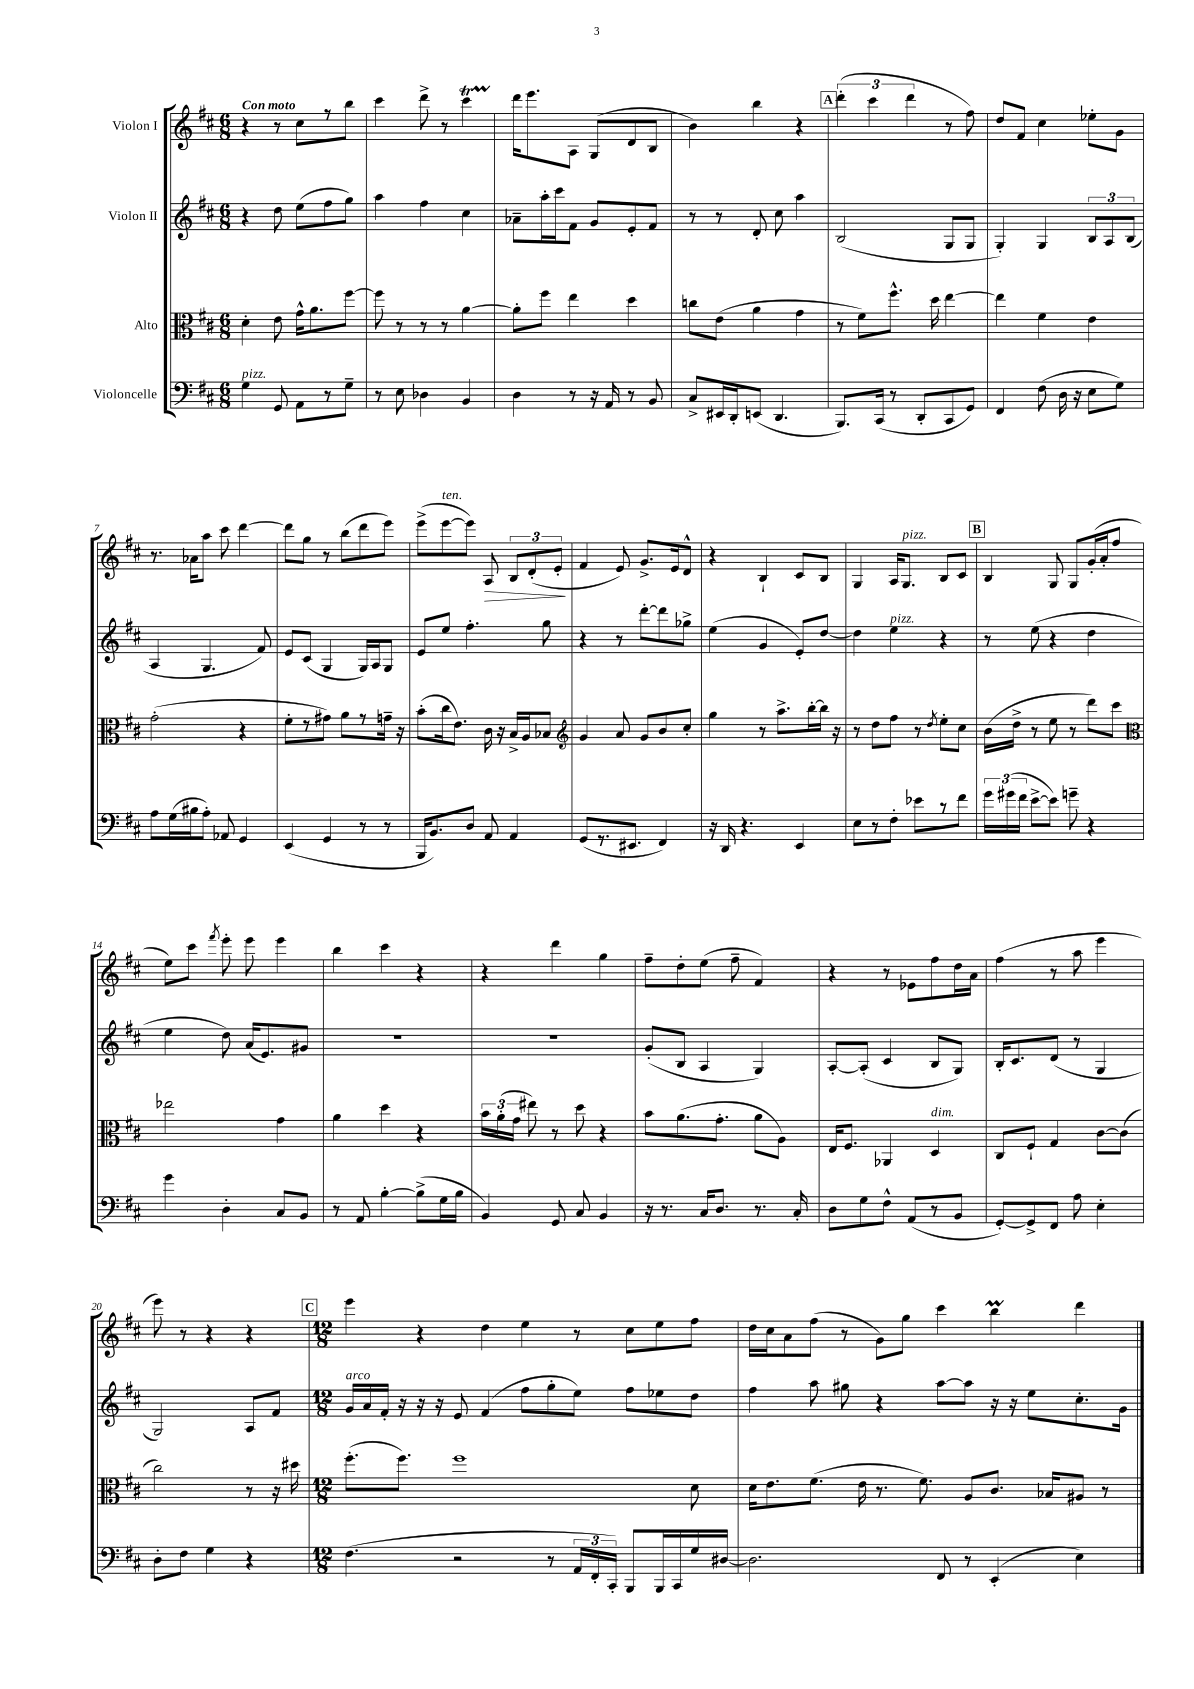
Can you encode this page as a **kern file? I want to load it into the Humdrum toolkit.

**kern	**kern	**kern	**kern	**dynam
*part4	*part3	*part2	*part1	*part1
*staff4	*staff3	*staff2	*staff1	*staff1
*I"Violoncelle	*I"Alto	*I"Violon II	*I"Violon I	*
*clefF4	*clefC3	*clefG2	*clefG2	*
*k[f#c#]	*k[f#c#]	*k[f#c#]	*k[f#c#]	*
*M6/8	*M6/8	*M6/8	*M6/8	*
=1	=1	=1	=1	=1
!	!	!	!LO:TX:a:B:t=Con moto	!
!LO:TX:a:i:t=pizz.	!	!	!	!
4G\	4d'\	4r	4r	.
8GG/	8e\	8dd\	8r	.
8AA\L	16g^^\KL	(8ee\L	8cc#\L	.
.	8.a\	.	.	.
8r	.	8ff#\	8r	.
8G~\J	[8ff#\J	8gg\J)	8bb\J	.
=2	=2	=2	=2	=2
8r	8ff#\]	4aa\	4ccc#\	.
8E\	8r	.	.	.
4D-X\	8r	4ff#\	8ddd^\	.
.	8r	.	8r	.
4BB/	[4a\	4cc#\	4ccc#t\	.
=3	=3	=3	=3	=3
4D\	8a'\L]	8a-X~\L	16ddd\KL	.
.	.	.	8.eee\	.
.	8ff#\J	16aa'\L	.	.
.	.	16ccc#\J	.	.
8r	4ee\	8f#\J	8A\J	.
16r	.	8g/L	(8G/L	.
16AA/	.	.	.	.
8r	4dd\	8e'/	8d/	.
8BB/	.	8f#/J	8B/J	.
=4	=4	=4	=4	=4
8C#^/L	8ccn\L	8r	4b\)	.
16EE#X/L	(8e\J	8r	.	.
16DD'/J	.	.	.	.
(8EEn/J	4a\	8d'/	4bb\	.
4.DD/	.	8cc#\	.	.
.	4g\	4aa\	4r	.
!!LO:REH:place=s1:t=A
=5	=5	=5	=5	=5
8.BBB/L)	8r	(2B/	(6ddd'\	.
.	8f#\L)	.	.	.
.	.	.	6ccc#\	.
(16CC#/Jk	.	.	.	.
8r	8.ff#^^\J	.	.	.
.	.	.	6ddd\	.
8DD'/L	.	.	.	.
.	16dd\	.	.	.
8CC#/	[4ee\	8G/L	8r	.
8GG/J)	.	8G/J	8ff#\)	.
=6	=6	=6	=6	=6
4FF#/	4ee\]	4G'/)	8dd/L	.
.	.	.	8f#/J	.
(8F#\	4f#\	4G/	4cc#\	.
16D\	.	.	.	.
16r	.	.	.	.
8E\L	4e\	12B/L	8ee-X'\L	.
.	.	12A/	.	.
8G\J)	.	.	8g\J	.
.	.	(12B/J	.	.
!!LO:LB:g=z
=7	=7	=7	=7	=7
8A\L	(2g'\	4A/	8.r	.
(16G\L	.	.	.	.
16B#X\J	.	.	16a-X\KL	.
8A'\J)	.	4.G/	8aa\J	.
8AA-X/	.	.	8ccc#\	.
4GG/	4r	.	[4ddd\	.
.	.	8f#/)	.	.
=8	=8	=8	=8	=8
(4EE/	8f#'\L	8e/L	8ddd\L]	.
.	8r	(8c#/J	8gg\J	.
4GG/	8g#X\J)	4G/	8r	.
.	8a\L	.	(8bb\L	.
8r	8r	16G/LL)	8ddd\	.
.	.	16A/J	.	.
8r	16gn~\Jk	8G/J	8eee\J)	.
.	16r	.	.	.
=9	=9	=9	=9	=9
16BBB/KL	(8b'\L	8e/L	(8eee^\L	.
8.BB/)	.	.	.	.
!	!	!	!LO:TX:a:i:t=ten.	!
.	16cc#\k	8ee/J	[8eee\	.
.	8.e\J)	.	.	.
8D/J	.	4.ff#'\	8eee\J])	.
!	!	!	!	!LO:HP:b
8AA/	16c#\	.	8A/	>
.	16r	.	.	.
4AA/	16B^/LL	.	12B/L	.
.	16A/J	.	.	.
.	.	.	(12d'/	.
.	8B-X/J	8gg\	.	.
.	.	.	12e'/J	.
.	.	.	.	]
=10	=10	=10	=10	=10
*	*clefG2	*	*	*
(8GG/L	4g/	4r	4f#/	.
8.r	.	.	.	.
.	8a/	8r	8e/)	.
8.EE#X/J	.	.	.	.
.	8g/L	[8ddd'\L	8.g^/L	.
4FF#/)	8b/	8ddd\]	.	.
.	.	.	16e/k	.
.	8cc#'/J	8gg-X^\J	8d^^/J	.
=11	=11	=11	=11	=11
16r	4gg\	(4ee\	4r	.
16DD/	.	.	.	.
4.r	.	.	.	.
.	8r	4g/	4B`/	.
.	8.aa^\L	.	.	.
4EE/	.	8e'/L)	8c#/L	.
.	[16bb'\L	.	.	.
.	16bb\JJ]	[8dd/J	8B/J	.
.	16r	.	.	.
=12	=12	=12	=12	=12
8E\L	8r	4dd\]	4G/	.
8r	8dd\L	.	.	.
!	!	!LO:TX:a:i:t=pizz.	!	!
8F#'\J	8ff#\J	4ee\	16A/KL	.
!	!	!	!LO:TX:a:i:t=pizz.	!
.	.	.	8.G/J	.
8e-X\L	8r	.	.	.
.	8qdd/	.	.	.
8r	8ee'\L	4r	8B/L	.
8f#\J	8cc#\J	.	8c#/J	.
!!LO:REH:place=s1:t=B
=13	=13	=13	=13	=13
24g\LL	(16b\LL	8r	4B/	.
(24g#X\	.	.	.	.
.	16dd^\JJ	.	.	.
24f#\JJ	.	.	.	.
[8e^\L	8r	(8ee\	.	.
8e\J])	8ee\	4r	8G/	.
8gn~\	8r	.	8G/L	.
4r	8ddd\L)	4dd\	(16g'/L	.
.	.	.	16a'/J	.
.	8ccc#\J	.	8ff#/J	.
!!LO:LB:g=z
=14	=14	=14	=14	=14
*	*clefC3	*	*	*
4g\	2ee-X\	4ee\	8ee\L)	.
.	.	.	8ccc#\J	.
.	.	.	8qfff#/	.
4D'\	.	8dd\)	8eee'\	.
.	.	(16a/KL	8eee\	.
.	.	8.e/)	.	.
8C#/L	4g\	.	4eee\	.
8BB/J	.	8g#X/J	.	.
=15	=15	=15	=15	=15
8r	4a\	2.r	4bb\	.
8AA/	.	.	.	.
[4B'\	4dd\	.	4ccc#\	.
(8B^\L]	4r	.	4r	.
16G\L	.	.	.	.
16B\JJ	.	.	.	.
=16	=16	=16	=16	=16
4BB/)	24b\LL	2.r	4r	.
.	(24a'\	.	.	.
.	24g\JJ	.	.	.
.	8ee#X\)	.	.	.
8GG/	8r	.	4ddd\	.
8C#/	8dd\	.	.	.
4BB/	4r	.	4gg\	.
=17	=17	=17	=17	=17
16r	8b\L	(8g'/L	8ff#~\L	.
8.r	.	.	.	.
.	(8.a\	8B/J	8dd'\	.
16C#/KL	.	4A/	(8ee\J	.
8.D/J	8.g'\J	.	.	.
.	.	.	8ff#~\	.
8.r	8a\L	4G/)	4f#/)	.
.	8A\J)	.	.	.
16C#'/	.	.	.	.
=18	=18	=18	=18	=18
8D\L	16E/KL	[8A'/L	4r	.
.	8.F#/J	.	.	.
8G\	.	(8A'/J]	.	.
8F#^^\J	4AA-X/	4c#/	8r	.
(8AA/L	.	.	8e-X\L	.
!	!LO:TX:a:i:t=dim.	!	!	!
8r	4D/	8B/L	8ff#\	.
8BB/J	.	8G/J)	16dd\L	.
.	.	.	16a\JJ	.
=19	=19	=19	=19	=19
[8GG'/L)	8C#/L	16B'/KL	(4ff#\	.
.	.	8.c#/	.	.
8GG^/]	8F#`/J	.	.	.
8FF#/J	4G/	(8d/J	8r	.
8A\	.	8r	8aa\	.
4E'\	[8c#\L	4G/	4eee\	.
.	(8c#\J]	.	.	.
!!LO:LB:g=z
=20	=20	=20	=20	=20
8D'\L	2cc#\)	2G/)	8eee\)	.
8F#\J	.	.	8r	.
4G\	.	.	4r	.
4r	8r	8A/L	4r	.
.	16r	8f#/J	.	.
.	16dd#X\	.	.	.
!!LO:REH:place=s1:t=C
=21	=21	=21	=21	=21
*M12/8	*M12/8	*M12/8	*M12/8	*
!	!	!LO:TX:a:i:t=arco	!	!
(4.F#\	(8.ff#'\L	16g/LL	4eee\	.
.	.	16a/	.	.
.	.	16f#'/JJ	.	.
.	8.ff#\J)	16r	.	.
.	.	16r	4r	.
.	.	16r	.	.
2r	1ff#	8e/	.	.
.	.	(4f#/	4dd\	.
.	.	8ff#\L	4ee\	.
8r	.	8gg'\	.	.
24AA/LL	.	8ee\J)	8r	.
24FF#'/	.	.	.	.
24CC#'/JJ)	.	.	.	.
8BBB/L	.	8ff#\L	8cc#\L	.
16BBB/L	.	8ee-X\	8ee\	.
16CC#/	.	.	.	.
16G/	8d\	8dd\J	8ff#\J	.
[16D#X/JJ	.	.	.	.
=22	=22	=22	=22	=22
2.D#\]	16d\KL	4ff#\	16dd\LL	.
.	8.e\	.	16cc#\J	.
.	.	.	8a\	.
.	(8.f#\J	8aa\	(8ff#\J	.
.	.	8gg#X\	8r	.
.	16e\	.	.	.
.	8.r	4r	8g\L)	.
.	.	.	8gg\J	.
.	8.f#\)	.	.	.
8FF#/	.	[8aa\L	4ccc#\	.
8r	8A/L	8aa\J]	.	.
(4EE'/	8.c#/J	16r	4bbM\	.
.	.	16r	.	.
.	.	8ee\L	.	.
.	16B-X/KL	.	.	.
4E\)	8A#X/J	8.cc#'\	4ddd\	.
.	8r	.	.	.
.	.	16g\Jk	.	.
==	==	==	==	==
*-	*-	*-	*-	*-
